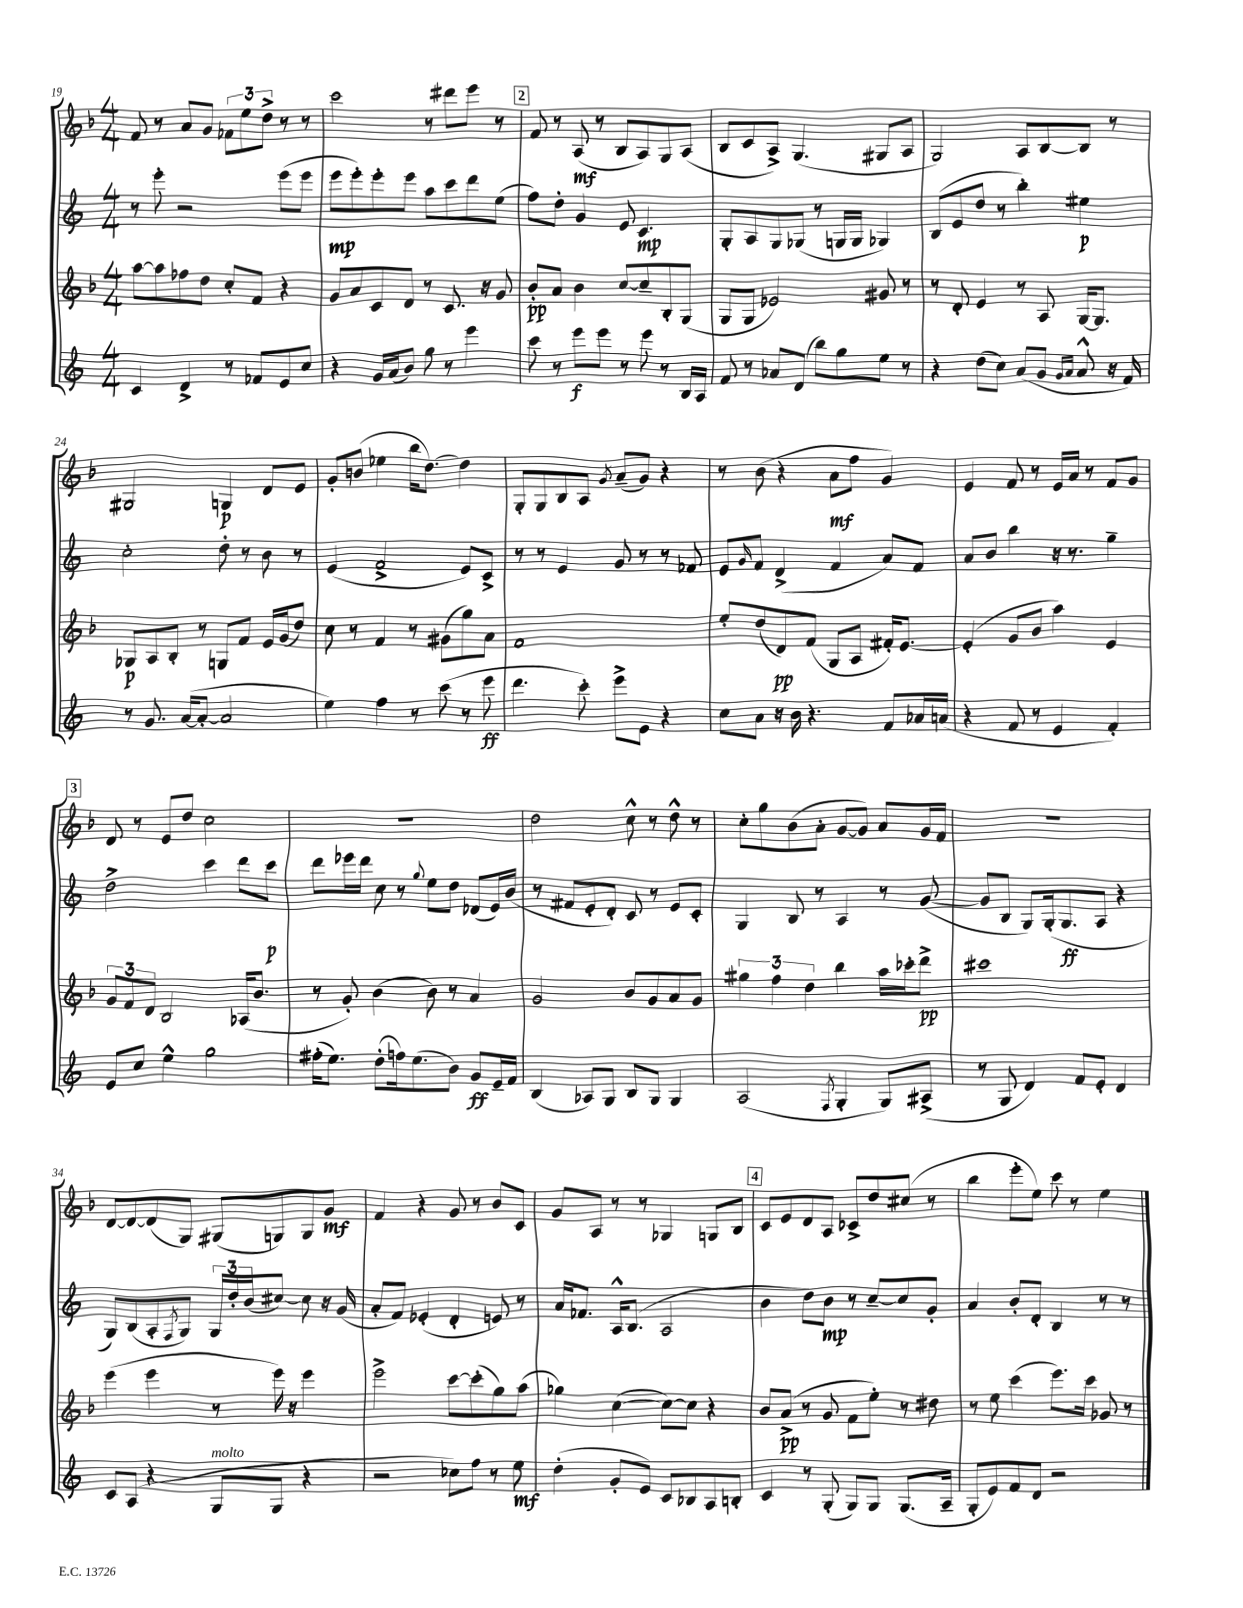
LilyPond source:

<<
\new StaffGroup <<
\new Staff = "s0" {
    \clef treble \key f \major \numericTimeSignature \time 4/4
    f'8 r8 a'8 g'8 \tuplet 3/2 { fes'8 e''8 d''8-> } r8 r8 |
    c'''2 r8 dis'''8 e'''8 r8 |
    \mark \markup { \box "2" } f'8 r8 a8\mf( r8 bes8 a8) g8 a8( |
    bes8 c'8 a8->) g4.( gis8 a8 |
    g2) a8 bes8~ bes8 r8 |
    gis2 g4\p d'8 e'8 |
    g'8-. b'8( ees''4 bes''16 d''8.~) d''4 |
    g8-. g8 bes8 a8 \acciaccatura { g'8 } a'8--( g'8) r4 |
    r8 bes'8( r4 a'8\mf f''8 g'4) |
    e'4 f'8 r8 e'16 a'16 r8 f'8 g'8 |
    \mark \markup { \box "3" } d'8 r8 e'8 d''8 c''2 |
    R1 |
    d''2 c''8-^ r8 d''8-^ r8 |
    c''8-. g''8 bes'8( a'8-. g'8~ g'8) a'8 g'16 f'16 |
    R1 |
    d'8~ d'8~ d'8( g8) gis8( g8) g8 g'8\mf |
    f'4 r4 g'8 r8 bes'8 c'8 |
    g'8 a8 r8 r8 ges4 g8 bes8 |
    \mark \markup { \box "4" } c'8 e'8 d'8 a8 ces'8-> d''8 cis''8( r8 |
    bes''4 e'''8-. e''8) c'''8 r8 e''4 \bar "|." |
}
\new Staff = "s1" {
    \clef treble \key c \major \numericTimeSignature \time 4/4
    r8 e'''8-. r2 e'''8( e'''8 |
    e'''8\mp e'''8-.) e'''8-. e'''8 a''8 c'''8 d'''8 e''8( |
    \mark \markup { \box "2" } f''8) d''8-. g'4 e'8 c'4.\mp |
    g8-. a8 g8 ges8( r8 g16 g16 ges4) |
    b8( e'8 d''8 r8 b''4-.) eis''4\p |
    c''2-. d''8-. r8 b'8 r8 |
    e'4( f'2-> e'8) c'8-> |
    r8 r8 e'4 g'8 r8 r8 fes'8 |
    e'8 \grace { g'16 } f'8 d'4->( f'4 a'8) f'8 |
    a'8 b'8 b''4 r16 r8. g''4-- |
    \mark \markup { \box "3" } d''2-> c'''4 d'''8 c'''8\p |
    d'''8 ees'''16 d'''16 c''8 r8 \appoggiatura { g''8 } e''8 d''8 des'8( e'16) b'16( |
    r8 fis'8 e'8-. d'8-.) c'8 r8 e'8 c'8-. |
    g4 b8 r8 a4 r8 g'8~( |
    g'8 b8 g8) g16-.( g8.\ff a8 r4 |
    g8) b8( a8-. \acciaccatura { f8 } g8) \tuplet 3/2 { g16 d''16-. b'16( } cis''8~) cis''8 r16 g'16( |
    a'8-. f'8) ees'4-.( d'4-. e'8) r8 |
    a'16 fes'8. a16-^ b8.( a2 |
    \mark \markup { \box "4" } b'4 d''8) b'8\mp r8 c''8~-- c''8 g'8-. |
    a'4 b'8-. d'8-. b4 r8 r8 \bar "|." |
}
\new Staff = "s2" {
    \clef treble \key f \major \numericTimeSignature \time 4/4
    a''8~ a''8 fes''8 d''8 c''8-. f'8 r4 |
    g'8 a'8 c'8 d'8 r8 c'8. r16 g'8 |
    \mark \markup { \box "2" } bes'8-.\pp a'8 bes'4 c''8~ c''8-- bes8-. g8( |
    g8 g8 ees'2) gis'8 r8 |
    r8 d'8-. e'4 r8 a8 g16~ g8. |
    ges8\p a8 bes8-. r8 g8 f'8 e'16 g'16( d''8) |
    c''8 r8 f'4 r8 gis'8( g''8) a'8 |
    f'1 |
    e''8-. d''8( d'8\pp) f'8( g8 a8 fis'16-.) e'8.~ |
    e'4-.( g'8 bes'8 a''4) e'4 |
    \mark \markup { \box "3" } \tuplet 3/2 { g'8 f'8 d'8 } bes2 aes16( bes'8. |
    r8 g'8-.) bes'4( bes'8) r8 a'4 |
    g'2 bes'8 g'8 a'8 g'8 |
    \tuplet 3/2 { gis''4 f''4 d''4 } bes''4 a''16 ces'''16-. d'''8->\pp |
    cis'''1 |
    e'''4( e'''4 r8 e'''16) r16 e'''4 |
    e'''2-> c'''8~ c'''8-.( g''8) a''8( |
    ges''4) c''4~( c''8~) c''8 r4 |
    \mark \markup { \box "4" } bes'8 a'8->\pp( r8 g'8 f'8 e''8-.) r8 dis''8 |
    r8 e''8 c'''4( e'''8.) c'''16 ges'8 r8 \bar "|." |
}
\new Staff = "s3" {
    \clef treble \key c \major \numericTimeSignature \time 4/4
    c'4 d'4-> r8 fes'8 e'8 c''8 |
    r4 g'16 a'16( b'8) g''8 r8 e'''4 |
    \mark \markup { \box "2" } c'''8 r8 e'''8\f e'''8 r8 e'''8 r8 b16 a16 |
    f'8 r8 aes'8 d'8( b''8) g''8 e''8 r8 |
    r4 d''8( c''8) a'8( g'8 \grace { g'16 a'16 } a'8-^ r16 f'16) |
    r8 g'8. a'16~( a'8~-. a'2 |
    e''4) f''4 r8 c'''8( r8 e'''8\ff |
    d'''4. c'''8-.) e'''8-> e'8 r4 |
    c''8 a'8 r16 b'16 r4. f'8 aes'16 a'16( |
    r4 f'8 r8 e'4 f'4-.) |
    \mark \markup { \box "3" } e'8 c''8 e''4-^ g''2 |
    fis''16-.( e''8.) d''8-.( f''16) e''8.( b'8) g'8\ff e'16-- f'16 |
    b4( aes8) g8 b8 g8 g4 |
    a2( \acciaccatura { f8 } g4-. g8) ais8->( |
    r8 g8 d'4) f'8 e'8-. d'4 |
    c'8 a8( r4 g8^\markup { \italic "molto" } g8 r4 |
    r2 ces''8) f''8 r8 e''8\mf |
    d''4-.( g'8-. e'8) c'8 bes8 a8 b8-. |
    \mark \markup { \box "4" } c'4 r8 g8-.( g8) g8 g8.( a16-- |
    g8-. e'8) f'8 d'8 r2 \bar "|." |
}
>>
>>
\layout { \context { \Score currentBarNumber = #19 } }
